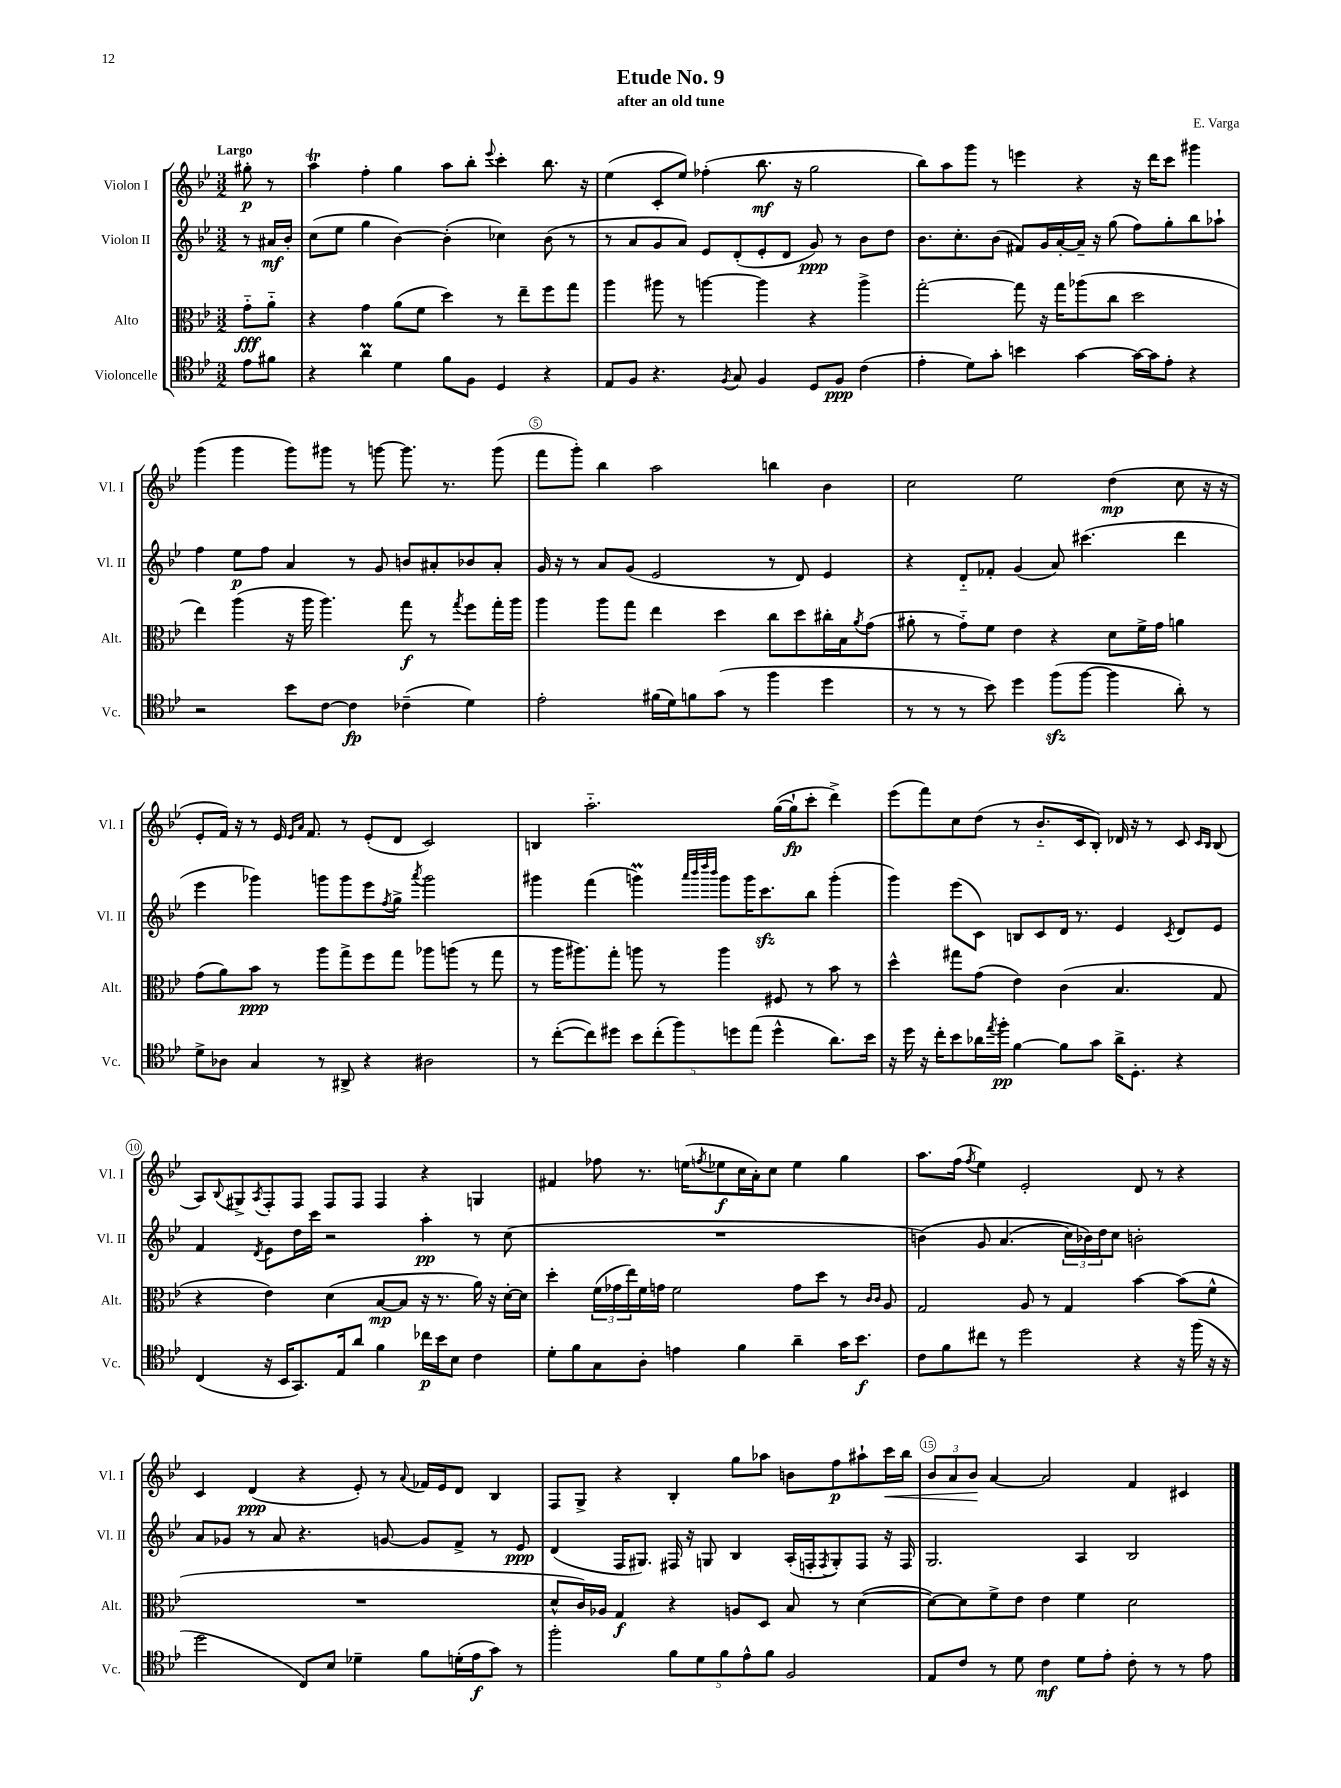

**kern	**kern	**kern	**kern
*staff4	*staff3	*staff2	*staff1
*clefC4	*clefC3	*clefG2	*clefG2
*k[b-e-]	*k[b-e-]	*k[b-e-]	*k[b-e-]
*M3/2	*M3/2	*M3/2	*M3/2
8e-	8g'~	8r	8gg#'
8f#	8a'~	16a#	8r
.	.	16b-'	.
=	=	=	=
4r	4r	(8cc	4aa
.	.	8ee-	.
4a	4g	4gg	4ff'
4d	(8a	[4b-)	4gg
.	8f	.	.
8f	4dd)	(4b-']	8aa
8F	.	.	8bb-'
.	.	.	8qqeee-
4D	8r	4cc-)	4ccc'
.	8ee-~	.	.
4r	8ff	(8b-	8.bb-
.	8gg	8r	.
.	.	.	16r
=	=	=	=
8E-	4aa	8r	(4ee-
8F	.	8a	.
4.r	8aa#	8g	8c'
.	8r	8a)	8ee-)
.	[4aa	8e-	(4ff-'
8qF	.	.	.
8G	.	(8d'	.
4F	4aa]	8e-'	8.bb-
.	.	8d	.
.	.	.	16r
8D	4r	8g)	2gg
8F	.	8r	.
(4c	4aa^	8b-	.
.	.	8dd	.
=	=	=	=
4e-'	[2gg'	8.b-	8bb-)
.	.	.	8aa
.	.	8.cc'	.
8d)	.	.	8ggg
8g'	.	(8b-	8r
4b	8gg]	8f#)	4eee
.	16r	16g	.
.	16gg	[16a'	.
[4g	(8aa-	16a~]	4r
.	.	16r	.
.	8cc	(8gg	.
16g_	2dd	8ff)	16r
16g]	.	.	16ddd
8e-'	.	8gg'	8ccc
4r	.	8bb-	4ggg#
.	.	8aa-`	.
=	=	=	=
2r	4ee-)	4ff	(4ggg
.	(4aa	8ee-	4ggg
.	.	8ff	.
8b-	16r	4a	8ggg)
.	16aa	.	.
[8c	4.aa)	.	8ggg#
4c]	.	8r	8r
.	.	8g	[8ggg
(4c-~	8gg	8b	8.ggg]
.	8r	8a#'	.
.	.	.	8.r
.	8qgg	.	.
4d)	8ff	8b-	.
.	16gg'	8a#'	(8ggg
.	16aa	.	.
=	=	=	=
2e-'	4aa	16g	8fff
.	.	16r	.
.	.	8r	8ggg')
.	8aa	8a	4bb-
.	8gg	(8g	.
(16f#	4ee-	2e-	2aa
16d)	.	.	.
8f	.	.	.
(8g	4dd	.	.
8r	.	.	.
4ff	8cc	8r	4bb
.	8dd	8d)	.
4dd	16cc#'	4e-	4b-
.	16B-	.	.
.	8qa	.	.
.	(8g	.	.
=	=	=	=
8r	8a#'	4r	2cc
8r	8r	.	.
8r	8g'~)	8d'~	.
8b-)	8f	8f-'	.
4dd	4e-	(4g	2ee-
(8ff	4r	8a)	.
[8ff	.	(4.ccc#	.
4ff]	8d	.	(4dd
.	16f^	.	.
.	16g	.	.
8a')	4a	4ddd	8cc
8r	.	.	16r
.	.	.	16r
=	=	=	=
8d^	(8g	4eee-	8e-'
8A-	8a)	.	16f)
.	.	.	16r
4G	8b-	4ggg-)	8r
.	8r	.	16e-
.	.	.	16qqe-
.	.	.	16qqa
.	.	.	8.f
8r	8aa	8ggg	.
8AA#^	8gg^	8ggg	8r
4r	8ff	8eee-	(8e-'
.	.	8qff	.
.	8gg	8gg^	8d
.	.	8qaaa	.
2A#	8aa-	2ggg	2c)
.	(8aa	.	.
.	8r	.	.
.	8gg	.	.
=	=	=	=
8r	8r	4ggg#	4B
([8cc'	16aa	.	.
.	8.aa#)	.	.
8cc])	.	(4fff	2.aa'~
8dd#	8gg'	.	.
10b-	8aa	4ggg)	.
(10cc'	.	.	.
.	8r	.	.
10ff)	.	.	.
.	.	32qqaaa	.
.	.	32qqbbb-	.
.	.	32qqdddd	.
.	.	32qqbbb-	.
.	4aa	8ggg	.
10dd	.	.	.
.	.	16ggg	.
(10ee-	.	.	.
.	.	8.ccc	.
4dd^^	8F#	.	([16gg
.	.	.	16gg`]
.	8r	8bb-	8ccc'
8.a)	8b-	(4ggg'	4ddd^)
.	8r	.	.
16b-	.	.	.
=	=	=	=
16r	4dd^^	4ggg)	(8eee-
16dd	.	.	.
16r	.	.	8fff)
16cc'	.	.	.
8b-	8gg#	(8eee-	8cc
16a-	(8g	8c)	(8dd
8qee-	.	.	.
16ff'	.	.	.
[4f	4e-)	8B	8r
.	.	8c	8.b-'~
8f]	(4c	16d	.
.	.	8.r	16c
8g	.	.	8B-')
16a-^	4.B-	4e-	16d-
8.D'	.	.	16r
.	.	.	8r
.	.	8qc	.
4r	.	8d	8c
.	.	.	16qqc
.	.	.	16qqB-
.	8G	8e-	(8B-
=	=	=	=
(4C	4r	4f	8A)
.	.	.	8qqB-
.	.	.	8G#^
.	.	8qd	8qA
16r	4e-)	8e-	8F'
16BB-	.	.	.
8.GG)	.	16dd	8F
.	.	16ccc	.
.	(4d	2r	8F
16E-	.	.	.
8a	.	.	8F
4f	[8B-	.	4F
.	8B-]	.	.
16cc-	16r	4aa'	4r
16b-	8.r	.	.
8B-	.	.	.
4c	16a)	8r	4G
.	16r	.	.
.	[16d'	(8cc	.
.	16d]	.	.
=	=	=	=
8d'	4dd'	1.r	4f#
8f	.	.	.
8G	(24f	.	8ff-
.	24g-	.	.
.	24ee-)	.	.
8A'	16f	.	8.r
.	16g	.	.
4e	2f	.	.
.	.	.	(16ee
.	.	.	8qff
.	.	.	8ee-
4f	.	.	16cc
.	.	.	16a')
.	.	.	8cc
4a~	8g	.	4ee-
.	8dd	.	.
16g	8r	.	4gg
8.b-	.	.	.
.	16qqc	.	.
.	16qqc	.	.
.	8A	.	.
=	=	=	=
8c	2G	&(4b)	8.aa
8f	.	.	.
.	.	.	(16ff
.	.	.	8qff
8cc#	.	8g	4ee-)
8r	.	(4.a	.
2dd	8A	.	2e-'
.	8r	.	.
.	4G	24cc)	.
.	.	24b-&)	.
.	.	24dd	.
.	.	8cc	.
4r	[4b-	2b'	8d
.	.	.	8r
16r	(8b-]	.	4r
(16ff	.	.	.
16r	8f^^	.	.
16r	.	.	.
=	=	=	=
2dd	1.r	8a	4c
.	.	8g-	.
.	.	8r	(4d
.	.	8a	.
8C)	.	4.r	4r
8B-	.	.	.
4d-~	.	.	8e-')
.	.	[8g	8r
.	.	.	8qqa
8f	.	8g]	16f-
.	.	.	16e-
(16d'	.	8f^	8d
16e-	.	.	.
8g)	.	8r	4B-
8r	.	8e-	.
=	=	=	=
2ff'	8d^^	(4d	8F
.	16c)	.	8G^
.	16A-	.	.
.	4G	16F	4r
.	.	8.G#)	.
10f	4r	16F#	4B-'
.	.	16r	.
10d	.	.	.
.	.	8G	.
10f	.	.	.
.	8A	4B-	8gg
10e-^^	.	.	.
.	8D	.	8aa-
10f	.	.	.
2F	8B-	(16A'	8b
.	.	16F'	.
.	.	8qF	.
.	8r	8G')	8ff
.	([4d	8F	8aa#`
.	.	16r	16ccc
.	.	16F	16bb-
=	=	=	=
8E-	8d_)	2.G	12b-
.	.	.	12a
8c	8d]	.	.
.	.	.	12b-
8r	8f^	.	[4a
8d	8e-	.	.
4c	4e-	.	2a]
8d	4f	4A	.
8e-'	.	.	.
8c'	2d	2B-	4f
8r	.	.	.
8r	.	.	4c#
8e-	.	.	.
==	==	==	==
*-	*-	*-	*-
